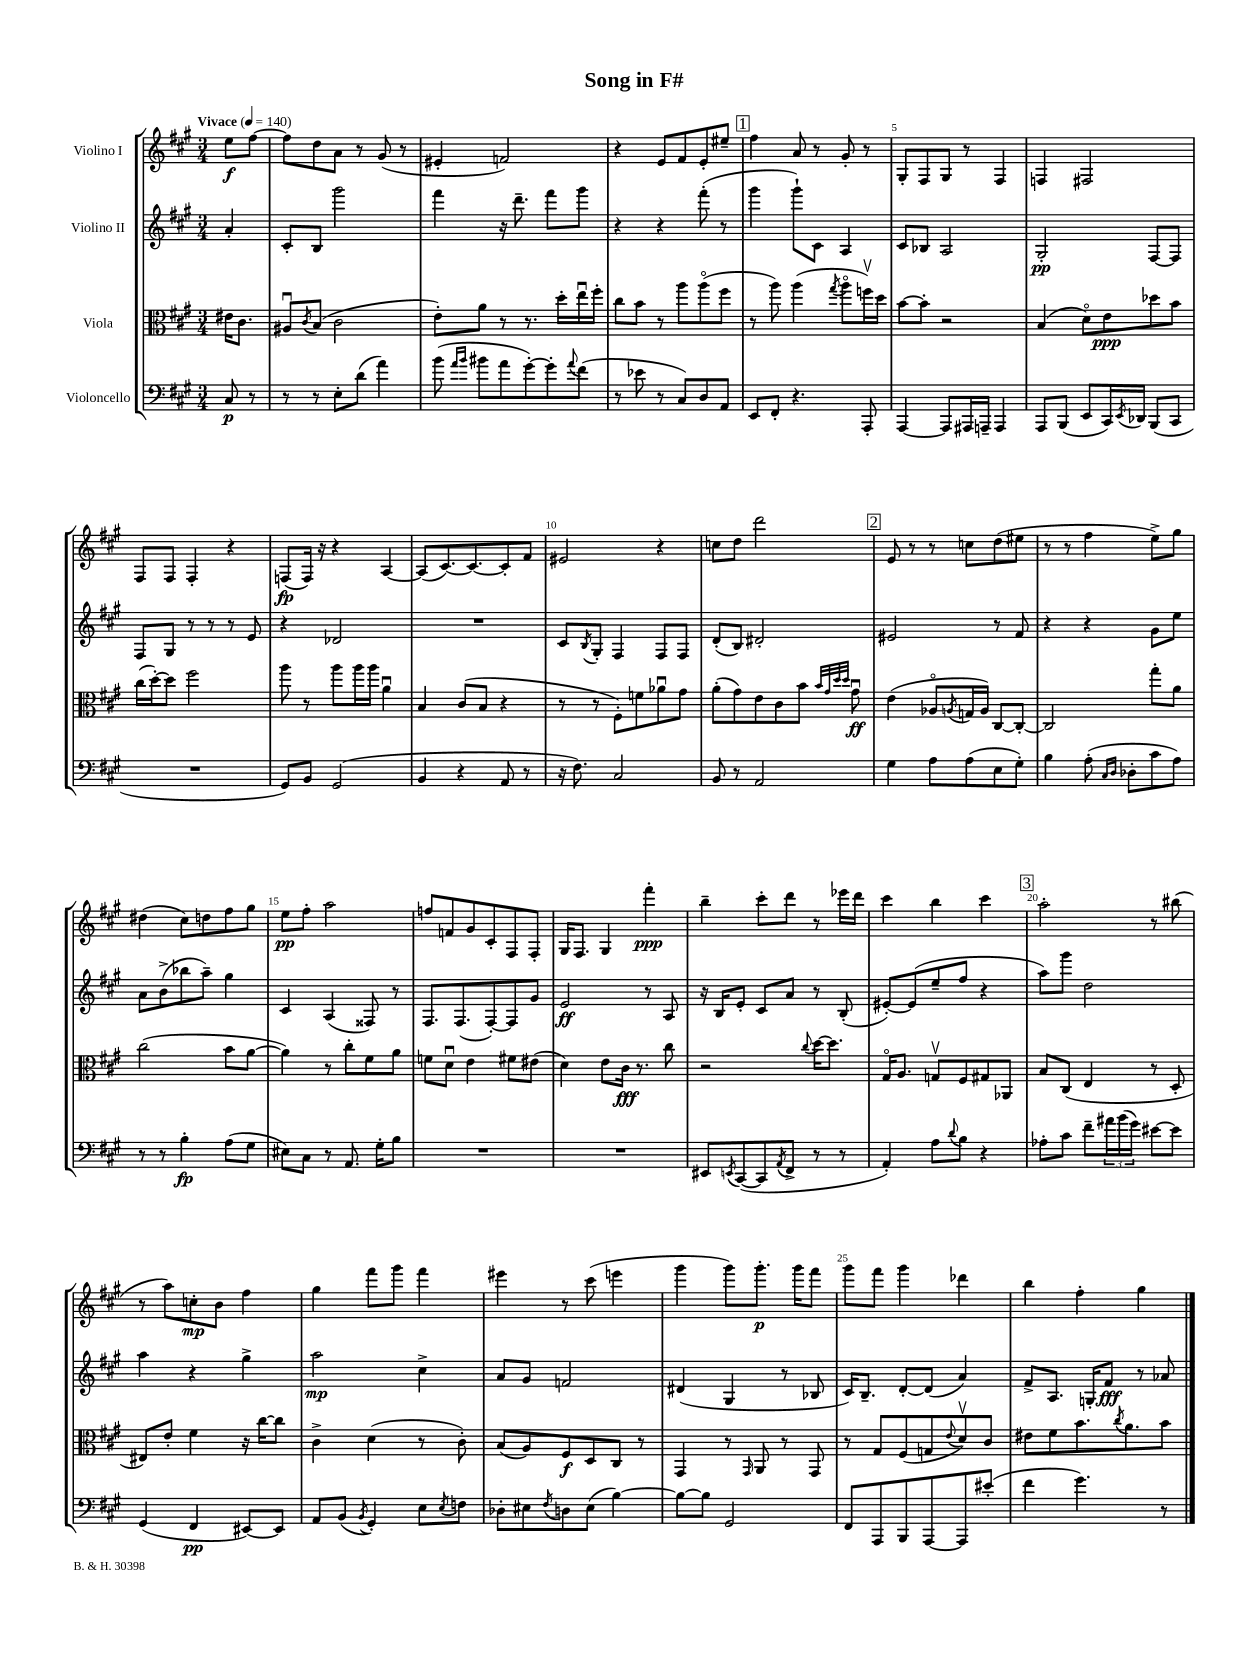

**kern	**kern	**kern	**kern
*staff4	*staff3	*staff2	*staff1
*clefF4	*clefC3	*clefG2	*clefG2
*k[f#c#g#]	*k[f#c#g#]	*k[f#c#g#]	*k[f#c#g#]
*M3/4	*M3/4	*M3/4	*M3/4
*MM140	*MM140	*MM140	*MM140
8C#	16e#	4a'	8ee
.	8.c#	.	.
8r	.	.	[8ff#
=	=	=	=
8r	8A#u	8c#'	8ff#]
.	8qc#	.	.
8r	(8B	8B	8dd
8E'	2c#	2ggg#	8a
(8d	.	.	8r
4a)	.	.	(8g#
.	.	.	8r
=	=	=	=
(8b	8e')	4fff#	4e#'
16qqa	.	.	.
16qqb	.	.	.
8b#	8a	.	.
8a	8r	16r	2f)
.	.	8.ddd~	.
[8g#')	8.r	.	.
8g#']	.	8fff#	.
.	16dd'	.	.
8qqa	.	.	.
(8f#	16eeu	8ggg#	.
.	16ff#'	.	.
=	=	=	=
8r	8cc#	4r	4r
8e-	8b	.	.
8r	8r	4r	8e
8C#)	8aa	.	8f#
8D	(8aao	(8fff#'	8e'
8AA	8ff#	8r	8ee#~
=	=	=	=
8EE	8r	4ggg#	4ff#
8FF#'	8aa)	.	.
4.r	(4aa	8ggg#`)	8a
.	.	8c#	8r
.	8qgg#	.	.
.	8aao	4A	8g#'
8AAA'	16ffv)	.	8r
.	16dd	.	.
=	=	=	=
[4AAA	[8b	8c#	8G#'
.	8b']	8B-	8F#
8AAA]	2r	2A	8G#
16AAA#	.	.	8r
16AAA~	.	.	.
4AAA	.	.	4F#
=	=	=	=
8AAA	(4B	2G#'	4F
(8BBB	.	.	.
8EE	8do)	.	2F#
16CC#)	8e	.	.
8qEE	.	.	.
16DD-	.	.	.
(8BBB	8dd-	[8F#	.
8CC#	8b	8F#]	.
=	=	=	=
2.r	(16cc#	8F#	8F#
.	[16dd')	.	.
.	8dd]	8G#	8F#
.	2ff#	8r	4F#'
.	.	8r	.
.	.	8r	4r
.	.	8e	.
=	=	=	=
8GG#)	8aa	4r	(8F
8BB	8r	.	16F)
.	.	.	16r
(2GG#	8aa	2d-	4r
.	16aa	.	.
.	16aa	.	.
.	4au	.	[4A
=	=	=	=
4BB	4B	2.r	(8A]
.	.	.	[8.c#)
4r	(8c#	.	.
.	.	.	8.c#_
.	8B	.	.
8AA	4r	.	8c#']
8r	.	.	8f#
=	=	=	=
16r	8r	8c#	2e#
8.F#)	.	.	.
.	.	8qB	.
.	8r	8G#'	.
2C#	8F#')	4F#	.
.	8f	.	.
.	8a-u	8F#	4r
.	8g#	8F#	.
=	=	=	=
8BB	(8a'	(8d'	8cc
8r	8g#)	8B)	8dd
2AA	8e	2d#'	2ddd
.	8c#	.	.
.	8b	.	.
.	32qqb	.	.
.	32qqg#	.	.
.	32qqdd	.	.
.	32qqdd	.	.
.	8g#u	.	.
=	=	=	=
4G#	(4e	2e#	8e
.	.	.	8r
8A	8A-o	.	8r
.	8qA	.	.
(8A	16G	.	8cc
.	16A)	.	.
8E	[8C#	8r	(8dd
8G#')	8C#'_	8f#	8ee#
=	=	=	=
4B	2C#]	4r	8r
.	.	.	8r
(8A'	.	4r	4ff#
16qqC#	.	.	.
16qqD	.	.	.
8D-'	.	.	.
8c#	8gg#'	8g#	8ee^)
8A)	8a	8ee	8gg#
=	=	=	=
8r	(2cc#	8a	(4dd#
8r	.	(8b^	.
4B'	.	8bb-	8cc#)
.	.	8aa~)	8dd
(8A	8b	4gg#	8ff#
8G#	[8a	.	8gg#
=	=	=	=
8E#)	4a])	4c#	8ee
8C#	.	.	8ff#'
8r	8r	(4A	2aa
8.AA	8cc#'	.	.
.	8f#	8F##)	.
16G#'	.	.	.
8B	8a	8r	.
=	=	=	=
2.r	8f	8.F#	8ff
.	8du	.	8f
.	.	(8.F#	.
.	4e	.	8g#
.	.	[8F#')	8c#'
.	8f#	8F#]	8F#
.	(8e#	8g#	8F#'
=	=	=	=
2.r	4d)	2e	16G#
.	.	.	8.F#
.	8e	.	4G#
.	16c#	.	.
.	8.r	.	.
.	.	8r	4fff#'
.	8cc#	8A	.
=	=	=	=
8EE#	2r	16r	4bb~
.	.	16B	.
8qEE	.	.	.
([8CC#	.	8e'	.
8CC#]	.	8c#	8ccc#'
8qAA	.	.	.
8FF#^	.	8a	8ddd
.	8qqcc#	.	.
8r	[16dd	8r	8r
.	8.dd]	.	.
8r	.	(8B'	16eee-
.	.	.	16ddd
=	=	=	=
4AA')	16G#o	[8e#')	4ccc#
.	8.A	.	.
.	.	(8e#]	.
8A	8Gv	8ee~	4bb
8qqd	.	.	.
8B	8F#	8ff#	.
4r	8G#	4r	4ccc#
.	8AA-	.	.
=	=	=	=
8A-'	8B	8aa)	2aa'
8c#	(8C#	8ggg#	.
8f#~	4E	2dd	.
24a#	.	.	.
(24b	.	.	.
24g#)	.	.	.
[8e#	8r	.	8r
8e#]	8D'	.	(8bb#
=	=	=	=
(4GG#	8E#)	4aa	8r
.	8e'	.	8aa)
4FF#	4f#	4r	8cc'
.	.	.	8b
[8EE#)	16r	4gg#^	4ff#
.	[16cc#	.	.
8EE#]	8cc#]	.	.
=	=	=	=
8AA	4c#^	2aa	4gg#
(8BB	.	.	.
8qBB	.	.	.
4GG#')	(4d	.	8fff#
.	.	.	8ggg#
8E	8r	4cc#^	4fff#
8qE	.	.	.
8F	8c#')	.	.
=	=	=	=
8D-'	(8B	8a	4eee#
8E#	8A)	8g#	.
8qF#	.	.	.
8D	8F#	2f	8r
(8E#	8D	.	(8ccc#
[4B)	8C#	.	4eee
.	8r	.	.
=	=	=	=
8B_	4GG#	(4d#	4ggg#
8B]	.	.	.
2GG#	8r	4G#	8ggg#)
.	16qqGG#	.	.
.	8AA	.	8.ggg#'
.	8r	8r	.
.	.	.	16ggg#
.	8GG#	8B-	8fff#
=	=	=	=
8FF#	8r	16c#)	8ggg#
.	.	8.B~	.
8AAA	8G#	.	8fff#
8BBB	(8F#	[8d'	4ggg#
[8AAA	8G	(8d]	.
.	8qqe	.	.
8AAA]	8dv)	4a)	4ddd-
(8e#'	8c#	.	.
=	=	=	=
4f#	8e#	8f#^	4bb
.	8f#	8.A	.
4.g#)	8.b	.	4ff#'
.	.	16G'	.
.	.	8f#	.
.	8qcc#	.	.
.	8.a	.	.
.	.	8r	4gg#
8r	8b	8a-	.
==	==	==	==
*-	*-	*-	*-
